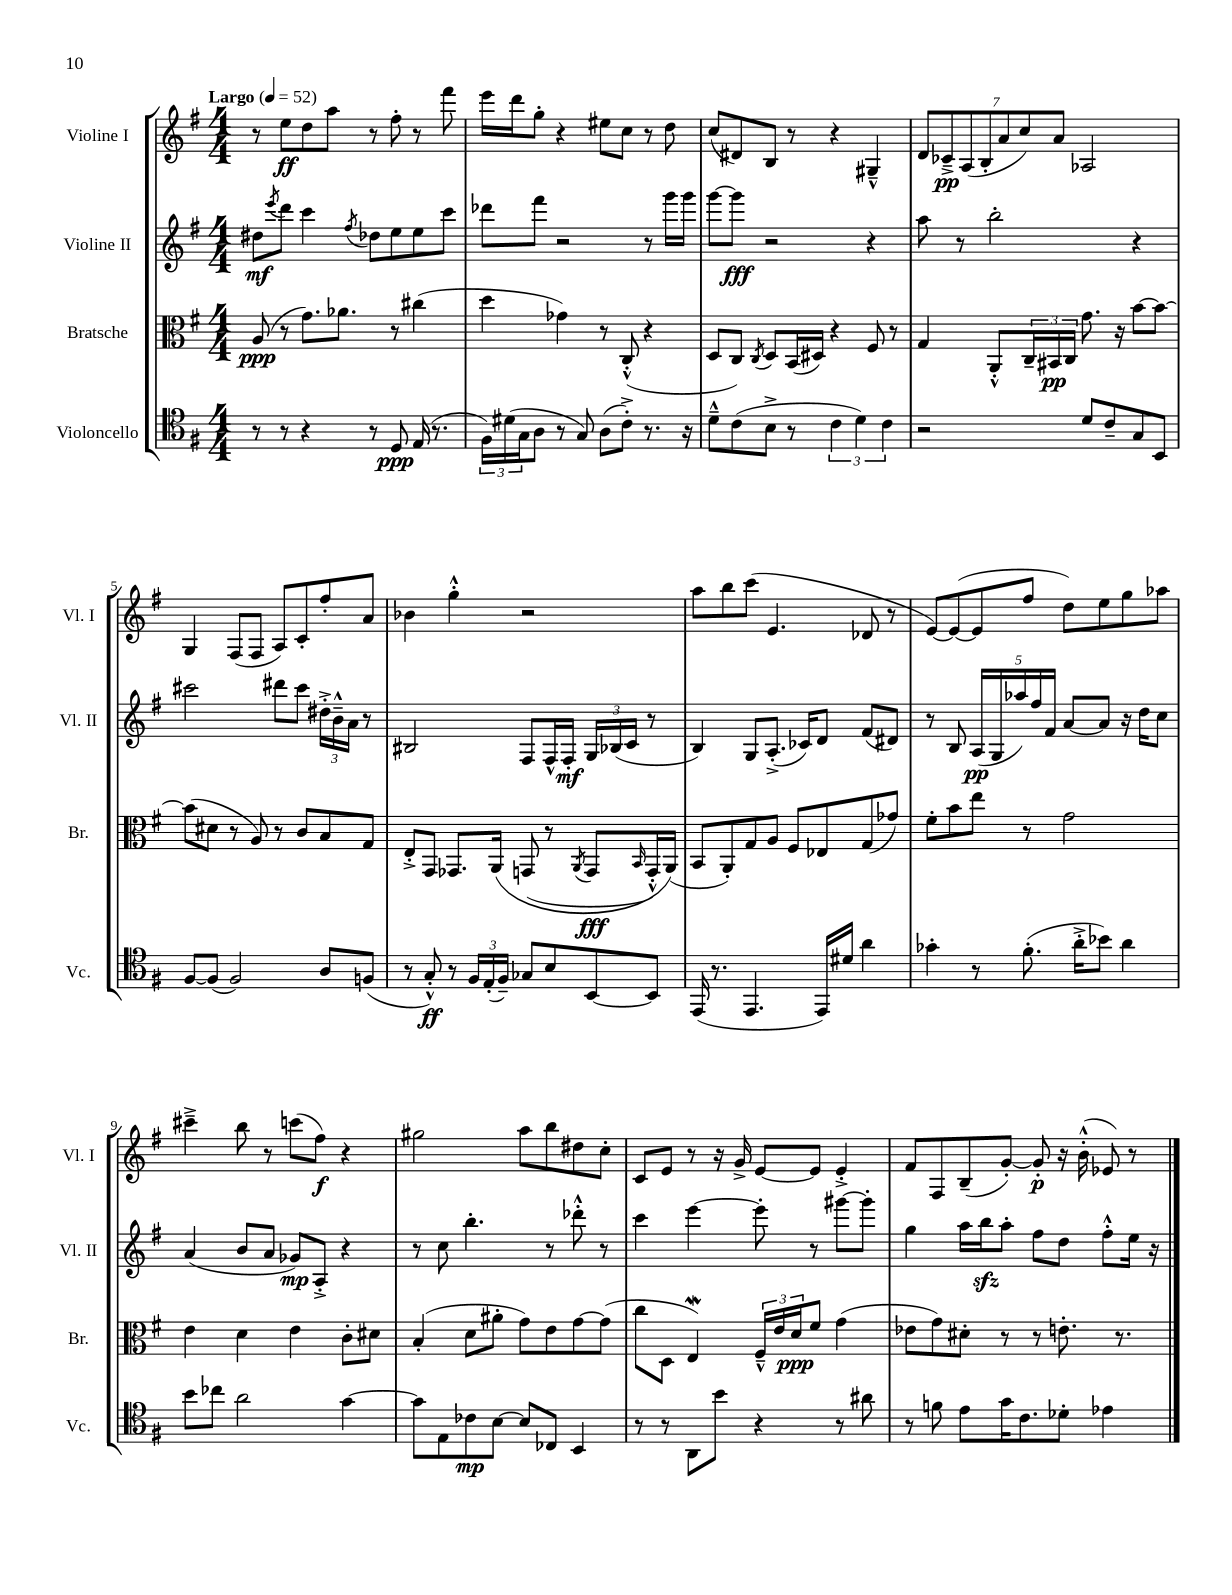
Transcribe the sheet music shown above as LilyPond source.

<<
\new StaffGroup <<
\new Staff = "s0" \with { instrumentName = "Violine I" shortInstrumentName = "Vl. I" } {
    \clef treble \key g \major \numericTimeSignature \time 4/4 \tempo "Largo" 4 = 52
    r8 e''8\ff d''8 a''8 r8 fis''8-. r8 fis'''8 |
    e'''16 d'''16 g''8-. r4 eis''8 c''8 r8 d''8 |
    c''8( dis'8) b8 r8 r4 gis4---^ |
    \tuplet 7/4 { d'8 ces'8--->\pp a8( b8-. a'8 c''8) a'8 } aes2 |
    g4 fis8( fis8 a8) c'8-. fis''8-. a'8 |
    bes'4 g''4-.-^ r2 |
    a''8 b''8 c'''8( e'4. des'8 r8 |
    e'8~) e'8~( e'8 fis''8 d''8) e''8 g''8 aes''8 |
    cis'''4---> b''8 r8 c'''8( fis''8\f) r4 |
    gis''2 a''8 b''8 dis''8 c''8-. |
    c'8 e'8 r8 r16 g'16-> e'8~ e'8 e'4-.-> |
    fis'8 fis8 b8--( g'8~-.) g'8-.\p r16 b'16-.-^( ees'8) r8 \bar "|." |
}
\new Staff = "s1" \with { instrumentName = "Violine II" shortInstrumentName = "Vl. II" } {
    \clef treble \key g \major \numericTimeSignature \time 4/4
    dis''8\mf \acciaccatura { e'''8 } d'''8 c'''4 \acciaccatura { fis''8 } des''8 e''8 e''8 c'''8 |
    des'''8 fis'''8 r2 r8 g'''16 g'''16 |
    g'''8~ g'''8\fff r2 r4 |
    a''8 r8 b''2-. r4 |
    cis'''2 dis'''8 cis'''8 \tuplet 3/2 { dis''16-.-> b'16---^ a'16 } r8 |
    bis2 fis8 fis16-^ fis16-.\mf \tuplet 3/2 { g16 bes16( c'16 } r8 |
    b4) g8 a8.-.->( ces'16) d'8 fis'8( dis'8) |
    r8 b8 \tuplet 5/4 { a16\pp( g16 aes''16) fis''16 fis'16 } a'8~ a'8 r16 d''16 c''8 |
    a'4( b'8 a'8 ges'8\mp) a8-.-> r4 |
    r8 c''8 b''4.-. r8 des'''8-.-^ r8 |
    c'''4 e'''4~ e'''8-. r8 gis'''8~ gis'''8-. |
    g''4 a''16 b''16\sfz a''8-. fis''8 d''8 fis''8-.-^ e''16 r16 \bar "|." |
}
\new Staff = "s2" \with { instrumentName = "Bratsche" shortInstrumentName = "Br." } {
    \clef alto \key g \major \numericTimeSignature \time 4/4
    a8\ppp( r8 g'8.) aes'8. r8 cis''4( |
    d''4 ges'4) r8 c8-.-^( r4 |
    d8 c8) \acciaccatura { c8 } d8 b,16( dis16) r4 fis8 r8 |
    g4 a,8-.-^ \tuplet 3/2 { c16-- bis,16\pp c16 } g'8. r16 b'8~ b'8~ |
    b'8( dis'8 r8 a8) r8 c'8 b8 g8 |
    e8-.-> g,8 ges,8. a,16\( g,8( r8 \acciaccatura { a,8 } g,8\fff \grace { b,16 } g,16-.-^) a,16(\) |
    b,8 a,8-.) g8 a8 fis8 ees8 g8( ges'8) |
    fis'8-. b'8 e''8 r8 g'2 |
    e'4 d'4 e'4 c'8-. dis'8 |
    b4-.( d'8 ais'8-. g'8) e'8 g'8~ g'8( |
    c''8 d8 e4\mordent) \tuplet 3/2 { fis16---^ e'16 d'16\ppp } fis'8 g'4( |
    ees'8 g'8) dis'8-. r8 r8 e'8.-. r8. \bar "|." |
}
\new Staff = "s3" \with { instrumentName = "Violoncello" shortInstrumentName = "Vc." } {
    \clef tenor \key g \major \numericTimeSignature \time 4/4
    r8 r8 r4 r8 d8\ppp e16( r8. |
    \tuplet 3/2 { fis16) dis'16( g16 } a8 r8 g8) a8( c'8-.->) r8. r16 |
    d'8---^ c'8( b8-> r8 \tuplet 3/2 { c'4 d'4) c'4 } |
    r2 d'8 c'8-- g8 b,8 |
    fis8~ fis8( fis2) a8 f8( |
    r8 g8-.-^\ff) r8 \tuplet 3/2 { fis16 e16-.( fis16--) } ges8 b8 b,8~ b,8 |
    e,16( r8. e,4. e,16) dis'16 a'4 |
    ges'4-. r8 fis'8.-.( a'16-.-> bes'8) a'4 |
    b'8 ces''8 a'2 g'4~ |
    g'8 e8 ces'8\mp b8~ b8 ces8 b,4 |
    r8 r8 a,8 b'8 r4 r8 ais'8 |
    r8 f'8 e'8 g'16 c'8. des'8-. ees'4 \bar "|." |
}
>>
>>
